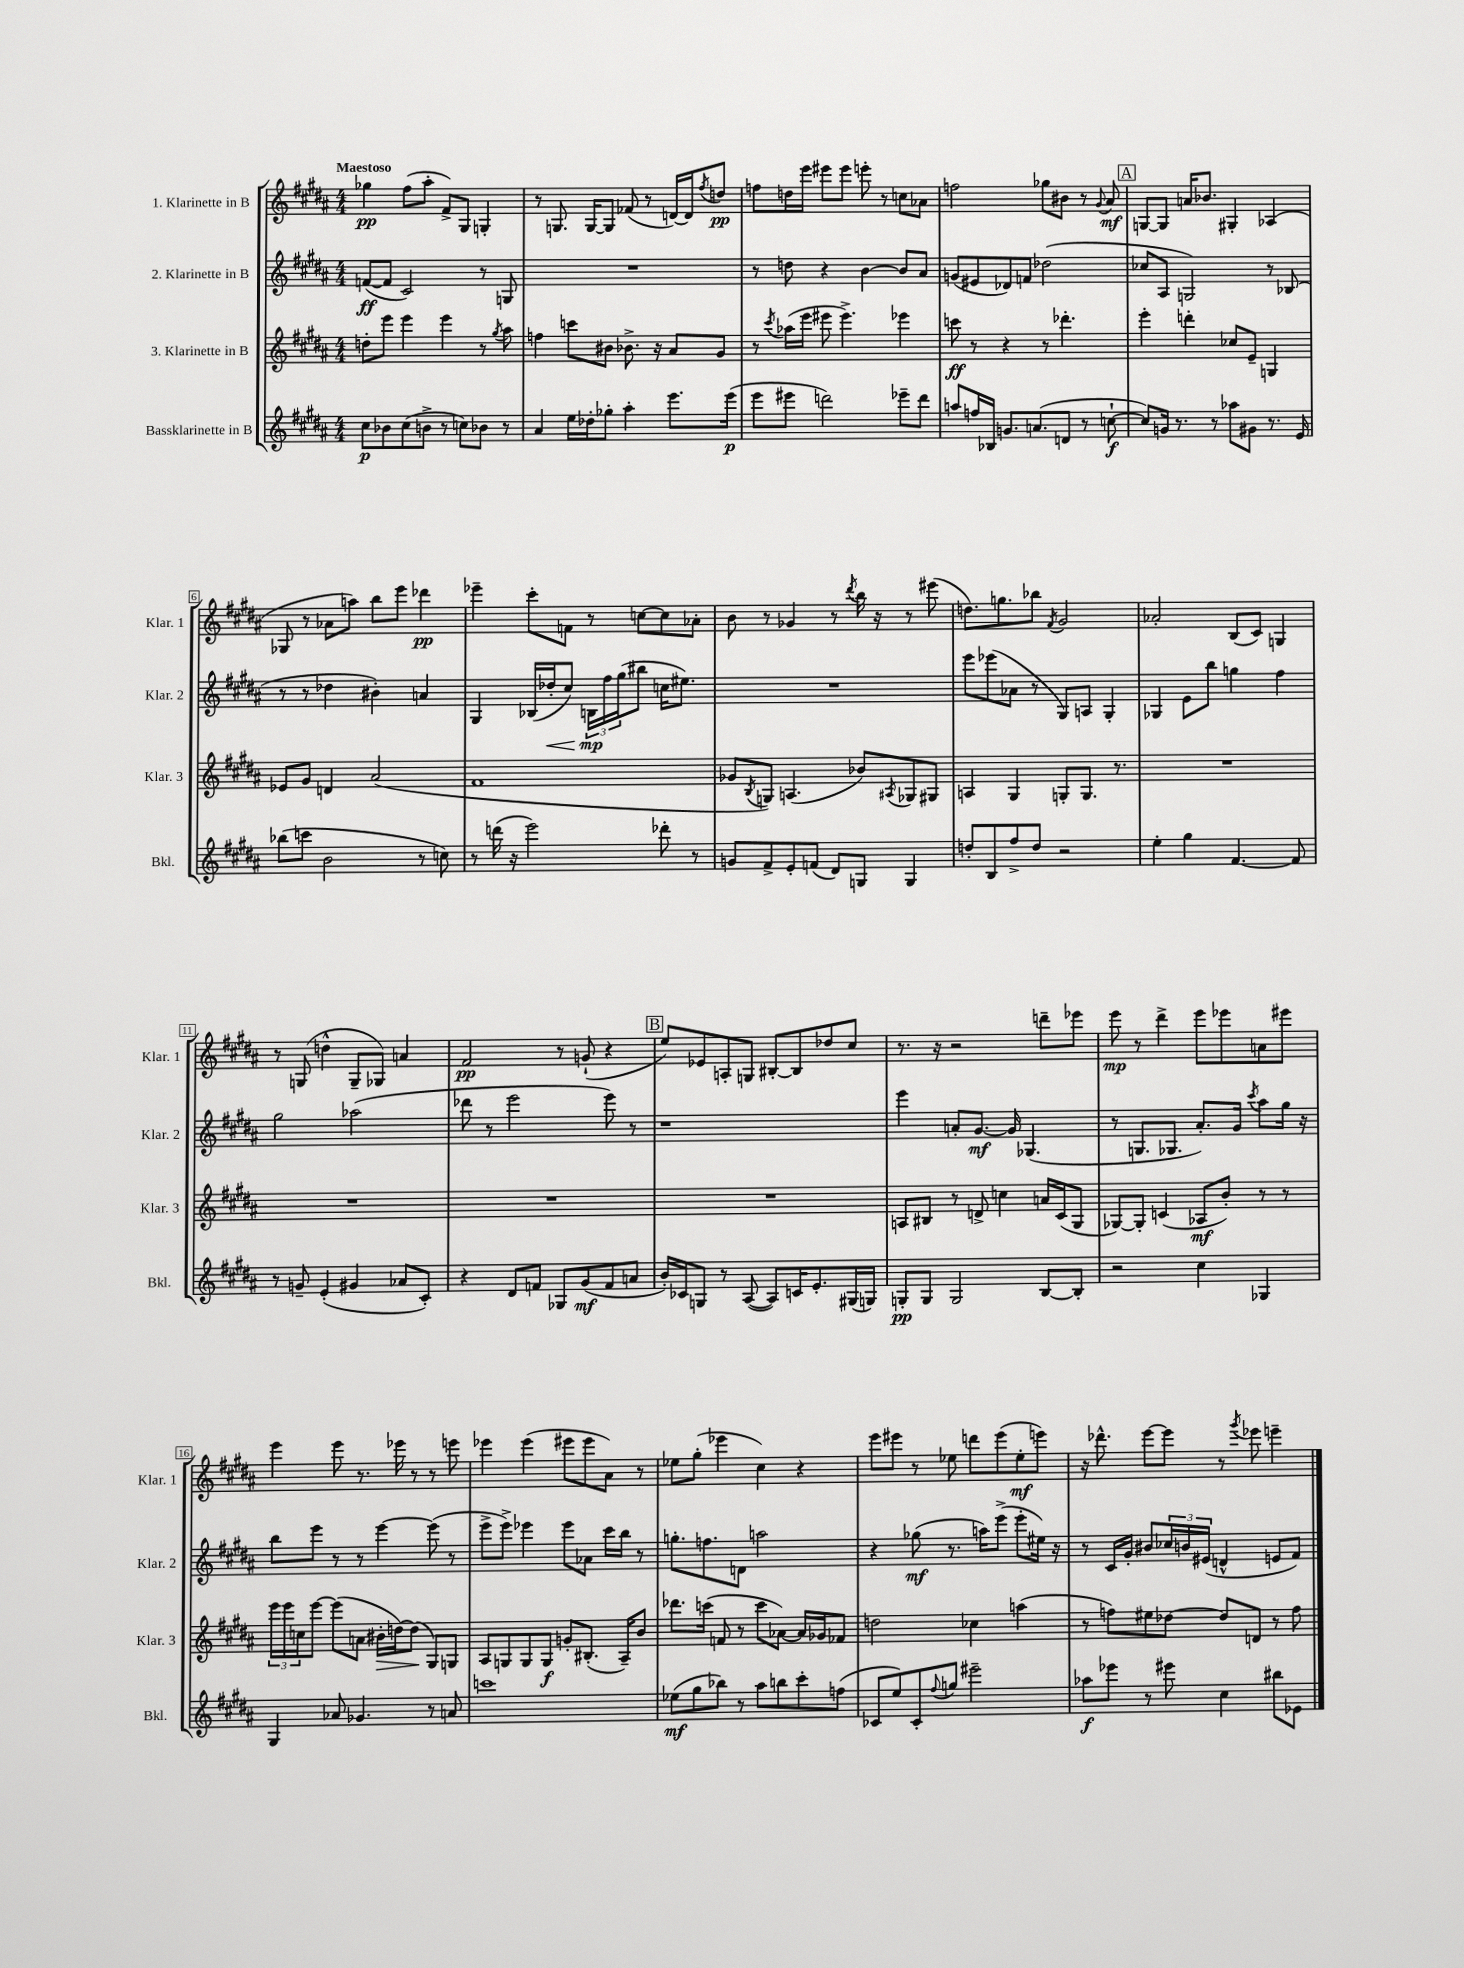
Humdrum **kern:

**kern	**dynam	**kern	**dynam	**kern	**dynam	**kern	**dynam
*part4	*part4	*part3	*part3	*part2	*part2	*part1	*part1
*staff4	*staff4	*staff3	*staff3	*staff2	*staff2	*staff1	*staff1
*I"Bassklarinette in B	*	*I"3. Klarinette in B	*	*I"2. Klarinette in B	*	*I"1. Klarinette in B	*
*I'Bkl.	*	*I'Klar. 3	*	*I'Klar. 2	*	*I'Klar. 1	*
*clefG2	*	*clefG2	*	*clefG2	*	*clefG2	*
*k[f#c#g#d#a#]	*	*k[f#c#g#d#a#]	*	*k[f#c#g#d#a#]	*	*k[f#c#g#d#a#]	*
*M4/4	*	*M4/4	*	*M4/4	*	*M4/4	*
=1	=1	=1	=1	=1	=1	=1	=1
!	!	!	!	!	!	!LO:TX:a:B:t=Maestoso	!
8cc#\L	p	8ddn'\L	.	([8fn/L	ff	4gg-X\	pp
8b-X\	.	8eee\J	.	8f/J]	.	.	.
(8cc#\	.	4eee\	.	2c#/)	.	(8ff#\L	.
8bn^\J	.	.	.	.	.	8aa#'\J	.
8r	.	4eee\	.	.	.	8f#^/L)	.
8ccn\L)	.	.	.	.	.	8G#/J	.
8b-X\J	.	8r	.	8r	.	4Gn'/	.
.	.	8qgg#/	.	.	.	.	.
8r	.	8aa#\	.	8Gn/	.	.	.
=2	=2	=2	=2	=2	=2	=2	=2
4a#/	.	4ffn\	.	1r	.	8r	.
.	.	.	.	.	.	8.Gn/	.
16ee\LL	.	8cccn\L	.	.	.	.	.
16dd-X'\J	.	.	.	.	.	[16G/KL	.
8gg-X'\J	.	8b#X\J	.	.	.	8G/J]	.
4aa#'\	.	8.b-X^\	.	.	.	(8f-X/	.
.	.	.	.	.	.	8r	.
.	.	16r	.	.	.	.	.
8.eee\L	.	8a#/L	.	.	.	[16dn/LL)	.
.	.	.	.	.	.	16d/J]	.
.	.	.	.	.	.	8qff#/	.
.	.	8g#/J	.	.	.	8ddn/J	pp
(16eee\Jk	p	.	.	.	.	.	.
=3	=3	=3	=3	=3	=3	=3	=3
8eee\L	.	8r	.	8r	.	8ffn\L	.
.	.	8qccc#/	.	.	.	.	.
8eee#X\J	.	(16aa-X\LL	.	8ddn\	.	16ddn\L	.
.	.	16eee\JJ	.	.	.	16eee\JJ	.
2dddn\)	.	8eee#X\	.	4r	.	8eee#X\L	.
.	.	4.eee#^\)	.	.	.	8eee#\J	.
.	.	.	.	[4b\	.	8eeen'\	.
.	.	.	.	.	.	8r	.
8eee-X~\L	.	4eee-X\	.	8b/L]	.	8ccn\L	.
8ddd\J	.	.	.	8a#/J	.	8a-X\J	.
=4	=4	=4	=4	=4	=4	=4	=4
8aan/L	.	8cccn\	ff	(8gn/L	.	2ffn\	.
16ffn/L	.	8r	.	8e#X/	.	.	.
16B-X/JJ	.	.	.	.	.	.	.
8.gn/L	.	4r	.	8d-X/)	.	.	.
.	.	.	.	8fn/J	.	.	.
(8.an/	.	.	.	.	.	.	.
.	.	8r	.	(2dd-X\	.	8gg-X\L	.
8dn/J	.	4.ddd-X'\	.	.	.	8b#X\J	.
8r	.	.	.	.	.	8r	.
.	.	.	.	.	.	8qqg#/	.
[8ccn`\	f	.	.	.	.	8a#/	mf
!!LO:REH:place=s1:t=A
=5	=5	=5	=5	=5	=5	=5	=5
8cc/L])	.	4eee'\	.	8cc-X/L	.	[8Gn/L	.
16gn/Jk	.	.	.	8A#/J	.	8G/J]	.
8.r	.	.	.	.	.	.	.
.	.	4dddn'\	.	2Gn/)	.	16an/KL	.
.	.	.	.	.	.	8.b-X/J	.
8r	.	.	.	.	.	.	.
8aa-X\L	.	8cc-X/L	.	.	.	4G#X'/	.
8g#X\J	.	8e~/J	.	.	.	.	.
8.r	.	4Gn/	.	8r	.	(4A-X/	.
.	.	.	.	(8B-X/	.	.	.
16e/	.	.	.	.	.	.	.
!!LO:LB:g=z
=6	=6	=6	=6	=6	=6	=6	=6
(8bb-X\L	.	8e-X/L	.	8r	.	8G-X/	.
8cccn\J	.	8g#/J	.	8r	.	8r	.
2b\	.	4dn/	.	4dd-X\	.	8a-X\L	.
.	.	.	.	.	.	8aan\J)	.
.	.	(2a#/	.	4b#X'\)	.	8bb\L	.
.	.	.	.	.	.	8eee\J	.
8r	.	.	.	4an/	.	4ddd-X\	pp
8ccn\)	.	.	.	.	.	.	.
=7	=7	=7	=7	=7	=7	=7	=7
8r	.	1f#	.	4G#/	.	4eee-X~\	.
(16dddn\	.	.	.	.	.	.	.
16r	.	.	.	.	.	.	.
2eee\)	.	.	.	(16B-X/LL	.	8ccc#'\L	.
!	!	!	!	!	!LO:HP:b	!	!
.	.	.	.	16dd-X'/J	<	.	.
.	.	.	.	8cc#/J)	.	8fn\J	.
.	.	.	.	24Bn\LL	mp	8r	.
.	.	.	.	24ff#\	[	.	.
.	.	.	.	(24gg#\J	.	.	.
.	.	.	.	8bb#X\J	.	[8ccn\L	.
8ddd-X'\	.	.	.	16ccn\KL	.	8cc\]	.
.	.	.	.	8.ee#X\J)	.	.	.
8r	.	.	.	.	.	8a-X'\J	.
=8	=8	=8	=8	=8	=8	=8	=8
8gn/L	.	8g-X/L	.	1r	.	8b\	.
.	.	8qB/	.	.	.	.	.
8f#^/	.	8Gn/J)	.	.	.	8r	.
8e'/	.	(4.An/	.	.	.	4g-X/	.
(8fn/J	.	.	.	.	.	.	.
8d#/L)	.	.	.	.	.	8r	.
.	.	.	.	.	.	8qddd#/	.
8Gn/J	.	8b-X/L)	.	.	.	16bb\	.
.	.	.	.	.	.	16r	.
.	.	8qA#X/	.	.	.	.	.
4G/	.	8G-X/	.	.	.	8r	.
.	.	8G#X/J	.	.	.	(8eee#X\	.
=9	=9	=9	=9	=9	=9	=9	=9
8ddn'/L	.	4An/	.	8eee\L	.	8.ddn\L)	.
8B/	.	.	.	(8eee-X\	.	.	.
.	.	.	.	.	.	8.ggn\	.
8ff#^/	.	4G#/	.	8a-X\J	.	.	.
8dd/J	.	.	.	8r	.	8bb-X\J	.
.	.	.	.	.	.	8qf#/	.
2r	.	8Gn'/L	.	8G#/L)	.	2g#/	.
.	.	8.G/J	.	8An/J	.	.	.
.	.	.	.	4G#'/	.	.	.
.	.	8.r	.	.	.	.	.
=10	=10	=10	=10	=10	=10	=10	=10
4ee'\	.	1r	.	4G-X/	.	2a-X'/	.
4gg#\	.	.	.	8e\L	.	.	.
.	.	.	.	8bb\J	.	.	.
[4.f#/	.	.	.	4ggn\	.	(8B/L	.
.	.	.	.	.	.	8c#/J)	.
.	.	.	.	4ff#\	.	4Gn/	.
8f#/]	.	.	.	.	.	.	.
!!LO:LB:g=z
=11	=11	=11	=11	=11	=11	=11	=11
8r	.	1r	.	2gg#\	.	8r	.
8gn~/	.	.	.	.	.	(8Gn/	.
(4e'/	.	.	.	.	.	4ddn^^\	.
4g#X/	.	.	.	(2aa-X\	.	8G~/L	.
.	.	.	.	.	.	8G-X/J)	.
8a-X/L	.	.	.	.	.	4an/	.
8c#'/J)	.	.	.	.	.	.	.
=12	=12	=12	=12	=12	=12	=12	=12
4r	.	1r	.	8ddd-X\	.	2f#/	pp
.	.	.	.	8r	.	.	.
8d#/L	.	.	.	2eee\	.	.	.
8fn/J	.	.	.	.	.	.	.
8G-X/L	.	.	.	.	.	8r	.
(8g#/	mf	.	.	.	.	(8gn`/	.
8f/	.	.	.	8eee\)	.	4r	.
8an/J	.	.	.	8r	.	.	.
!!LO:REH:place=s1:t=B
=13	=13	=13	=13	=13	=13	=13	=13
16b'/LL)	.	1r	.	1r	.	8ee/L)	.
16c-X/J	.	.	.	.	.	.	.
8Gn/J	.	.	.	.	.	8e-X/	.
8r	.	.	.	.	.	8An'/	.
([8A#/	.	.	.	.	.	8Gn/J	.
8A#/L])	.	.	.	.	.	[8B#X'/L	.
16cn/K	.	.	.	.	.	8B#/]	.
8.e'/	.	.	.	.	.	.	.
.	.	.	.	.	.	8dd-X/	.
(16G#X/L	.	.	.	.	.	8cc#/J	.
16Gn/JJ)	.	.	.	.	.	.	.
=14	=14	=14	=14	=14	=14	=14	=14
8Gn'/L	pp	8An/L	.	4eee\	.	8.r	.
8G/J	.	8B#X/J	.	.	.	.	.
.	.	.	.	.	.	16r	.
2G/	.	8r	.	8an'/L	.	2r	.
.	.	8dn^/	.	[8.g#/J	mf	.	.
.	.	4ccn\	.	.	.	.	.
.	.	.	.	16g#/]	.	.	.
.	.	.	.	(4.G-X/	.	.	.
[8B/L	.	16an/LL	.	.	.	8dddn~\L	.
.	.	(16c#/J	.	.	.	.	.
8B'/J]	.	8G#/J	.	.	.	8eee-X\J	.
=15	=15	=15	=15	=15	=15	=15	=15
2r	.	[8G-X/L)	.	8r	.	8eee\	mp
.	.	8G-'/J]	.	8.Gn/L	.	8r	.
.	.	(4cn/	.	.	.	4ddd#^\	.
.	.	.	.	8.G-X/J	.	.	.
4cc#\	.	8A-X/L	mf	8.a#'/L)	.	8eee\L	.
.	.	8b'/J)	.	.	.	8eee-X\	.
.	.	.	.	16g#/Jk	.	.	.
.	.	.	.	8qccc#/	.	.	.
4G-X/	.	8r	.	8aa#\L	.	8an\	.
.	.	8r	.	16gg#\Jk	.	8eee#X\J	.
.	.	.	.	16r	.	.	.
!!LO:LB:g=z
=16	=16	=16	=16	=16	=16	=16	=16
4G#/	.	24eee\LL	.	8bb\L	.	4eee\	.
.	.	24eee\	.	.	.	.	.
.	.	24ccn\J	.	.	.	.	.
.	.	[8eee\J	.	8eee\J	.	.	.
8a-X/	.	(8eee\L]	.	8r	.	8eee\	.
4.g-X/	.	8an\J	.	8r	.	8.r	.
!	!	!	!LO:HP:b	!	!	!	!
.	.	16b#X'\LL	>	[4eee\	.	.	.
.	.	[16ddn\J)	.	.	.	16eee-X\	.
.	.	(8dd\J]	.	.	.	8r	.
8r	.	8G#/L)	]	(8eee\]	.	8r	.
8an/	.	8Gn/J	.	8r	.	8eeen\	.
=17	=17	=17	=17	=17	=17	=17	=17
1cccn	.	8A#/L	.	8eee^\L	.	4eee-X\	.
.	.	8Gn/	.	8eee^\J)	.	.	.
.	.	8G/	.	4eee-X\	.	(4eee-\	.
.	.	8G/J	f	.	.	.	.
.	.	8gn'/L	.	8eee-\L	.	8eee#X\L	.
.	.	(8.B#X'/J	.	8a-X\J	.	8eee#\	.
.	.	.	.	16ccc#\LL	.	8a#\J)	.
.	.	16A#~/KL)	.	16bb\JJ	.	.	.
.	.	8b/J	.	8r	.	8r	.
=18	=18	=18	=18	=18	=18	=18	=18
(8ee-X\L	mf	8.ddd-X\L	.	8.ggn'\L	.	8ee-X\L	.
8gg#\	.	.	.	.	.	(8gg#'\J	.
.	.	(16cccn\Jk	.	8.ffn\	.	.	.
8bb-X\J)	.	8fn/	.	.	.	4eee-X\	.
8r	.	8r	.	8dn\J	.	.	.
8aa#\L	.	8ccc\L	.	2aan\	.	4cc#\)	.
8bbn\	.	[8a-X\J)	.	.	.	.	.
8ccc#'\	.	16a-/LL]	.	.	.	4r	.
.	.	16g-X/J	.	.	.	.	.
(8ffn\J	.	8f-X/J	.	.	.	.	.
=19	=19	=19	=19	=19	=19	=19	=19
8c-X/L	.	2ddn\	.	4r	.	8eee\L	.
8ee/)	.	.	.	.	.	8eee#X\J	.
8c-'/	.	.	.	(8gg-X\	mf	8r	.
8qqff#/	.	.	.	.	.	.	.
8ggn/J	.	.	.	8.r	.	8ee-X\	.
2eee#X~\	.	4cc-X\	.	.	.	8dddn\L	.
.	.	.	.	16aan\KL)	.	.	.
.	.	.	.	(8eee^\J	.	(8eee#\	.
.	.	(4aan\	.	8eee'\L	.	8ee-'\	mf
.	.	.	.	16ee#X\Jk)	.	8eeen\J)	.
.	.	.	.	16r	.	.	.
=20	=20	=20	=20	=20	=20	=20	=20
8aa-X\L	f	8r	.	8r	.	16r	.
.	.	.	.	.	.	8.ddd-X^^\	.
8eee-X\J	.	8ffn\L)	.	16c#/LL	.	.	.
.	.	.	.	16g#'/JJ	.	.	.
8r	.	8ee#X\	.	8b#X/L	.	[8eee\L	.
8eee#X\	.	[8dd-X\J	.	24cc-X/L	.	8eee\J]	.
.	.	.	.	24bn/	.	.	.
.	.	.	.	(24e#X/JJ	.	.	.
4cc#\	.	8dd-/L]	.	4dn^^/	.	8r	.
.	.	.	.	.	.	8qggg#/	.
.	.	8dn/J	.	.	.	8eee-X\	.
8bb#X\L	.	8r	.	8en/L	.	4eeen~\	.
8e-X\J	.	8ff\	.	8f#/J)	.	.	.
==	==	==	==	==	==	==	==
*-	*-	*-	*-	*-	*-	*-	*-
